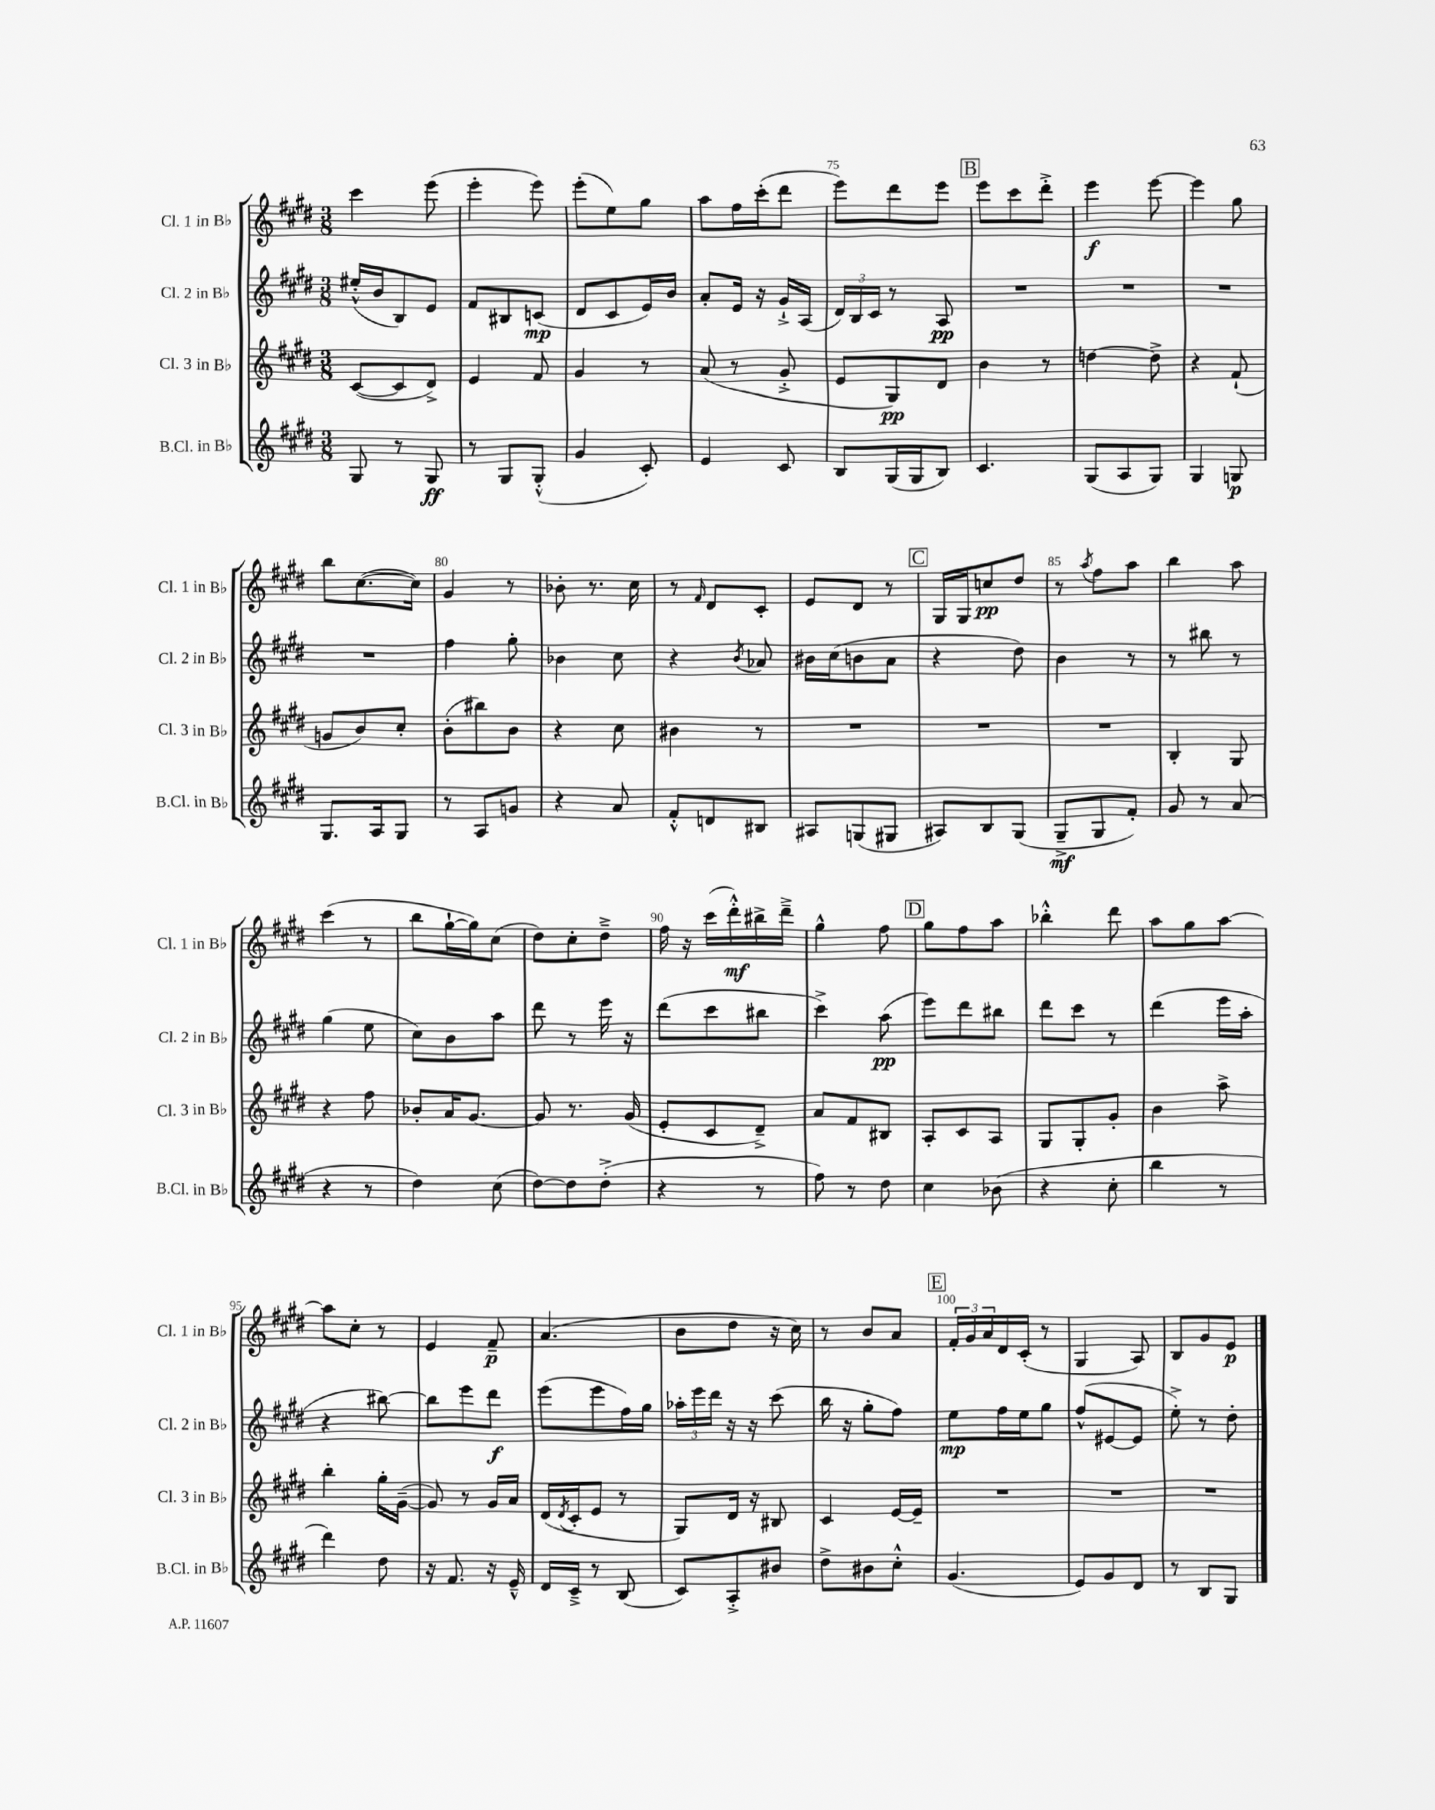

**kern	**kern	**kern	**kern
*staff4	*staff3	*staff2	*staff1
*clefG2	*clefG2	*clefG2	*clefG2
*k[f#c#g#d#]	*k[f#c#g#d#]	*k[f#c#g#d#]	*k[f#c#g#d#]
*M3/8	*M3/8	*M3/8	*M3/8
8G#	([8c#	(16ee#'^^	4ccc#
.	.	16b	.
8r	8c#]	8B)	.
8G#	8d#^)	8e	(8eee
=	=	=	=
8r	4e	8f#	4eee'
8G#	.	8B#	.
(8G#'^^	8f#	(8c	8eee)
=	=	=	=
4g#	4g#	8d#	(8eee'
.	.	8c#	8ee)
8c#')	8r	16e)	8gg#
.	.	16b	.
=	=	=	=
4e	(8a	8a'	8aa
.	8r	16e	16ff#
.	.	16r	(16ccc#'
8c#	8g#'^	16g#`^	8ddd#
.	.	(16A	.
=	=	=	=
8B	8e	24d#)	8eee)
.	.	24B	.
.	.	24c#	.
(16G#	8G#)	8r	8ddd#
16G#	.	.	.
8B)	8d#	8A	8eee
=	=	=	=
4.c#	4b	4.r	8eee
.	.	.	8ccc#
.	8r	.	8ddd#'^
=	=	=	=
(8G#	[4dd	4.r	4eee
8A	.	.	.
8G#)	8dd^]	.	[8eee
=	=	=	=
4G#	4r	4.r	4eee]
8G	(8f#`	.	8gg#
=	=	=	=
8.G#	8g	4.r	8bb
.	8b)	.	([8.cc#
16A	.	.	.
8G#	8cc#'	.	.
.	.	.	16cc#])
=	=	=	=
8r	(8b'	4ff#	4g#
8A	8bb#)	.	.
8g	8b	8gg#'	8r
=	=	=	=
4r	4r	4b-	8b-'
.	.	.	8.r
8a	8cc#	8cc#	.
.	.	.	16cc#
=	=	=	=
8f#'^^	4b#	4r	8r
.	.	.	16qqf#
8d	.	.	8d#
.	.	8qb	.
8B#	8r	8a-	8c#'
=	=	=	=
8A#	4.r	16b#	8e
.	.	(16cc#	.
(8G	.	8b	8d#
8G#	.	8a	8r
=	=	=	=
8A#)	4.r	4r	16G#
.	.	.	16G#
8B	.	.	8cc
(8G#	.	8dd#)	8dd#
=	=	=	=
8G#~^	4.r	4b	8r
.	.	.	8qaa
8G#	.	.	8ff#
8f#')	.	8r	8aa
=	=	=	=
8g#	4B'	8r	4bb
8r	.	8bb#	.
(8a	8G#	8r	8aa
=	=	=	=
4r	4r	(4gg#	(4ccc#
8r	8ff#	8ee	8r
=	=	=	=
4dd#)	8b-'	8cc#)	8bb
.	16a	8b	[16gg#`
.	[8.g#	.	16gg#])
(8cc#	.	8aa	(8cc#
=	=	=	=
[8dd#)	8g#]	8ddd#	8dd#)
8dd#]	8.r	8r	8cc#'
(8dd#'^	.	16eee	8dd#~^
.	(16g#	16r	.
=	=	=	=
4r	8e'	(8ddd#	16ff#
.	.	.	16r
.	8c#	8ccc#	(16ccc#
.	.	.	16ddd#'^^)
8r	8d#~^)	8bb#	16bb#^
.	.	.	16ddd#~^
=	=	=	=
8ff#)	8a	4ccc#^)	4gg#^^
8r	8f#	.	.
8dd#	8B#	(8aa	8ff#
=	=	=	=
4cc#	8A'	8eee)	8gg#
.	8c#	8ddd#	8ff#
(8b-	8A	8bb#	8aa
=	=	=	=
4r	8G#	8ddd#	4bb-'^^
.	8G#'	8ccc#	.
8cc#'	8g#'	8r	8ddd#
=	=	=	=
4bb	4b	(4ddd#	8aa
.	.	.	8gg#
8r	8aa^	16eee	[8aa
.	.	16aa'	.
=	=	=	=
4ddd#)	4bb'	4r	8aa]
.	.	.	8cc#'
8dd#	16gg#'	[8bb#)	8r
.	([16g#~	.	.
=	=	=	=
16r	8g#])	8bb#]	4e
8.f#	.	.	.
.	8r	8eee	.
16r	16g#	8ddd#	8f#~
16e~^^	16a	.	.
=	=	=	=
16d#	(16d#	(8eee	(4.a
.	8qd#	.	.
16c#~^	16c#'	.	.
8r	8e	8eee	.
(8B	8r	16ff#)	.
.	.	16gg#	.
=	=	=	=
8c#)	8G#)	24aa-'	8b
.	.	24eee	.
.	.	24ddd#	.
8A'^	16d#	16r	8dd#
.	16r	16r	.
8b#	8B#	(8ccc#	16r
.	.	.	16cc#)
=	=	=	=
8dd#^	4c#	16bb	8r
.	.	16r	.
8b#	.	8gg#'	8b
8cc#'^^	[16e	8ff#)	8a
.	16e~]	.	.
=	=	=	=
(4.g#	4.r	8ee	24f#'
.	.	.	24g#
.	.	.	24a
.	.	16ff#	16d#
.	.	16ee	(16c#'
.	.	8gg#	8r
=	=	=	=
8e)	4.r	(8ff#^^	4G#
8g#	.	[8e#	.
8d#	.	8e#]	8A)
=	=	=	=
8r	4.r	8ee'^)	8B
8B	.	8r	8g#
8G#	.	8dd#'	8e
==	==	==	==
*-	*-	*-	*-
